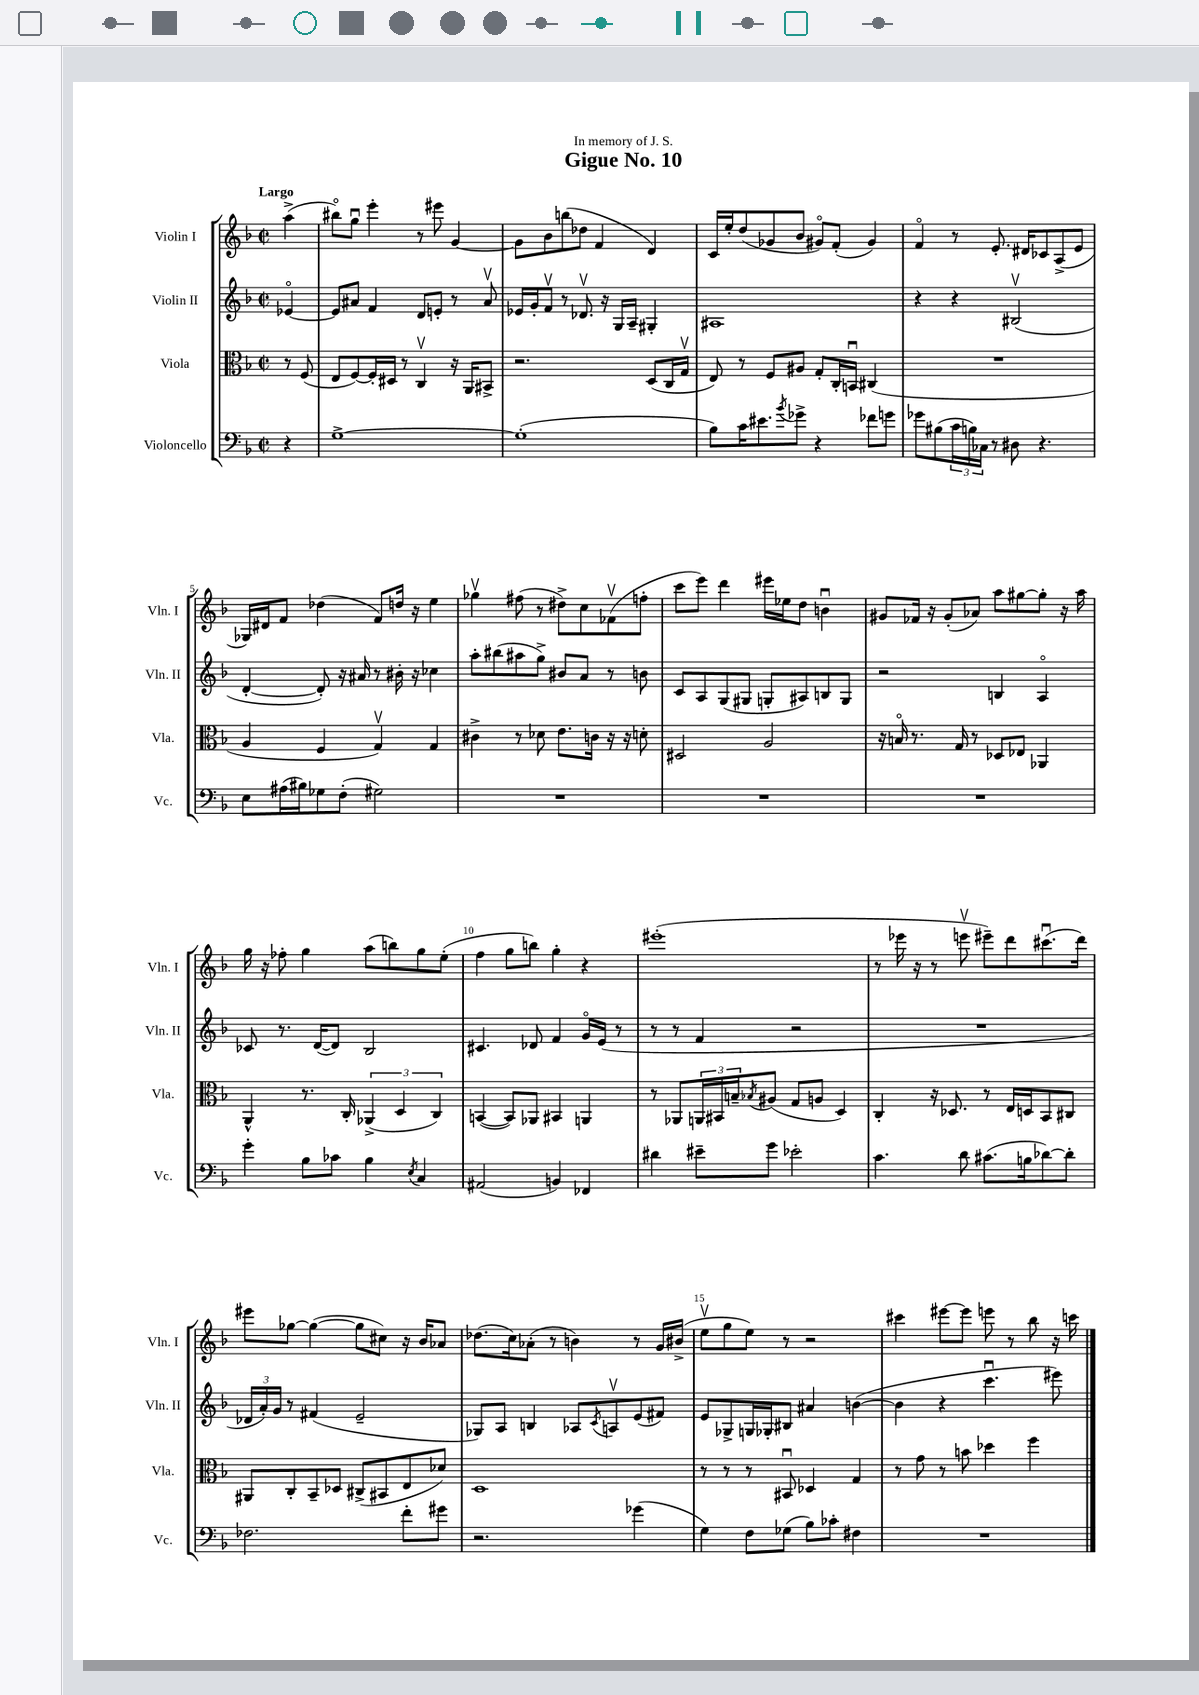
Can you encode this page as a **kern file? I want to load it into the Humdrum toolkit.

**kern	**kern	**kern	**kern
*staff4	*staff3	*staff2	*staff1
*clefF4	*clefC3	*clefG2	*clefG2
*k[b-]	*k[b-]	*k[b-]	*k[b-]
*M2/2	*M2/2	*M2/2	*M2/2
*met(c|)	*met(c|)	*met(c|)	*met(c|)
4r	8r	[4e-o	(4aa^
.	(8F	.	.
=	=	=	=
[1G^	8E	8e-]	8bb#o)
.	[8F)	8a#	8ggu
.	16F']	4f	4eee'
.	16D#	.	.
.	8r	.	.
.	4Cv	8d	8r
.	.	8e'	8eee#
.	16r	8r	[4g
.	16AA	.	.
.	8BB#^	8a#v	.
=	=	=	=
(1G']	2.r	16e-	8g]
.	.	16g'	.
.	.	8fv	8b-
.	.	8r	(8bb
.	.	8.d-v	8dd-
.	.	.	4f
.	.	16r	.
.	.	16G	.
.	.	16A~	.
.	(8D	4G#'	4d)
.	16C	.	.
.	16Gv	.	.
=	=	=	=
8B-)	8E)	1A#	16c
.	.	.	16ee'
16c	8r	.	(8dd
8.e#	.	.	.
.	8F	.	8g-
8qb-	.	.	.
8g-^	8A#	.	8b-
4r	8G'	.	8g#o)
.	16C'	.	(8f'
.	16BBu	.	.
8f-	(4C#	.	4g#)
8g	.	.	.
=	=	=	=
8g-	1r	4r	4fo
(8B#	.	.	.
24c	.	4r	8r
24B)	.	.	.
24C-	.	.	.
8r	.	.	8.e'
8D#	.	(2B#v	.
.	.	.	16d#
4.r	.	.	8c-
.	.	.	(8A^
.	.	.	8e
=	=	=	=
8E	4A	[4d'	16G-)
.	.	.	16d#
(16A#	.	.	8f
16B#)	.	.	.
8G-	4F	8d'])	(4dd-
(8F'	.	16r	.
.	.	16a#	.
2G#)	4Gv)	8r	8f)
.	.	16b#'	16dd
.	.	16r	16r
.	4G	4cc-	4ee
=	=	=	=
1r	4c#^	8aa'	4gg-v
.	.	(8bb#	.
.	8r	8aa#	(8ff#
.	8d-	8gg^)	8r
.	8.e	8b#	8dd#^)
.	.	8a	8cc
.	16c	.	.
.	16r	8r	(8f-v
.	16r	.	.
.	8d'	8b	8ff'
=	=	=	=
1r	2D#	8c	8ccc
.	.	8A	8eee)
.	.	(8G	4ddd
.	.	8G#	.
.	2A	8G'	16eee#
.	.	.	16ee-
.	.	8A#)	8dd
.	.	8B	4bu
.	.	8G	.
=	=	=	=
1r	16r	2r	8g#
.	16Bo	.	.
.	8.r	.	16f-
.	.	.	16r
.	.	.	(8g#'
.	16G	.	.
.	8r	.	8a-)
.	8D-	4B	8aa
.	8E-	.	[8gg#
.	4AA-	4Ao	8gg#']
.	.	.	16r
.	.	.	16aa
=	=	=	=
4g'	4AA^^	8c-	16gg
.	.	.	16r
.	.	8.r	8ff-'
8B-	8.r	.	4gg
.	.	([16d	.
8c-	.	8d])	.
.	16C'	.	.
4B-	(6AA-^	2B-	(8aa
.	.	.	8bb)
.	6D	.	.
8qE	.	.	.
4C	.	.	8gg
.	6C)	.	.
.	.	.	(8ee'
=	=	=	=
(2AA#	([4BB	4.c#	4ff
.	8BB])	.	8gg
.	8AA-	8d-	8bb)
4BB)	4BB#	4f	4gg'
4FF-	4AA	16go	4r
.	.	(16e	.
.	.	8r	.
=	=	=	=
4d#	8r	8r	(1eee#'
.	8AA-	8r	.
8e#~	24AA	4f	.
.	24BB#	.	.
.	24B~	.	.
.	8qB-	.	.
8g	(8A#	.	.
2e-'	8G	2r	.
.	8A	.	.
.	4D)	.	.
=	=	=	=
4.c	4C'	1r	8r
.	.	.	16eee-
.	.	.	16r
.	16r	.	8r
.	8.D-	.	.
8d	.	.	8eeev
(8.c#	8r	.	8eee#~)
.	16E	.	8ddd
16B	16D	.	.
[8d-)	8BB-	.	(8.ccc#u
8d-']	8C#	.	.
.	.	.	16ddd)
=	=	=	=
2.F-	8AA#	24d-	8eee#
.	.	24a')	.
.	.	24g	.
.	8C'	8r	[8gg-
.	8BB-~	(4f#	(4gg-_
.	8D-	.	.
.	(8C#^	2e~	8gg-]
.	8BB#	.	8cc#)
8f'	8E	.	16r
.	.	.	16b-
8g#	8d-)	.	8a-
=	=	=	=
2.r	1D	8G-)	(8.dd-
.	.	8A	.
.	.	.	16cc)
.	.	4B	(8a-'
.	.	.	8r
.	.	8A-	4b)
.	.	8qc	.
.	.	8Av	.
(4g-	.	(8e	8r
.	.	8f#)	16g
.	.	.	(16b#^
=	=	=	=
4G)	8r	8e	8eev
.	8r	8G-^	8gg
8F	8r	16G	8ee)
.	.	16G-'	.
(8G-	8BB#u	8B#	8r
8B-)	4D-	4a#	2r
8c-'	.	.	.
4F#	4G	([4b	.
=	=	=	=
1r	8r	4b]	4ccc#
.	8g	.	.
.	8r	4r	[8eee#
.	8b	.	8eee#]
.	4dd-	4.cccu	8eee
.	.	.	8r
.	4ff	.	8bb-
.	.	8eee#)	16r
.	.	.	16ccc
==	==	==	==
*-	*-	*-	*-
